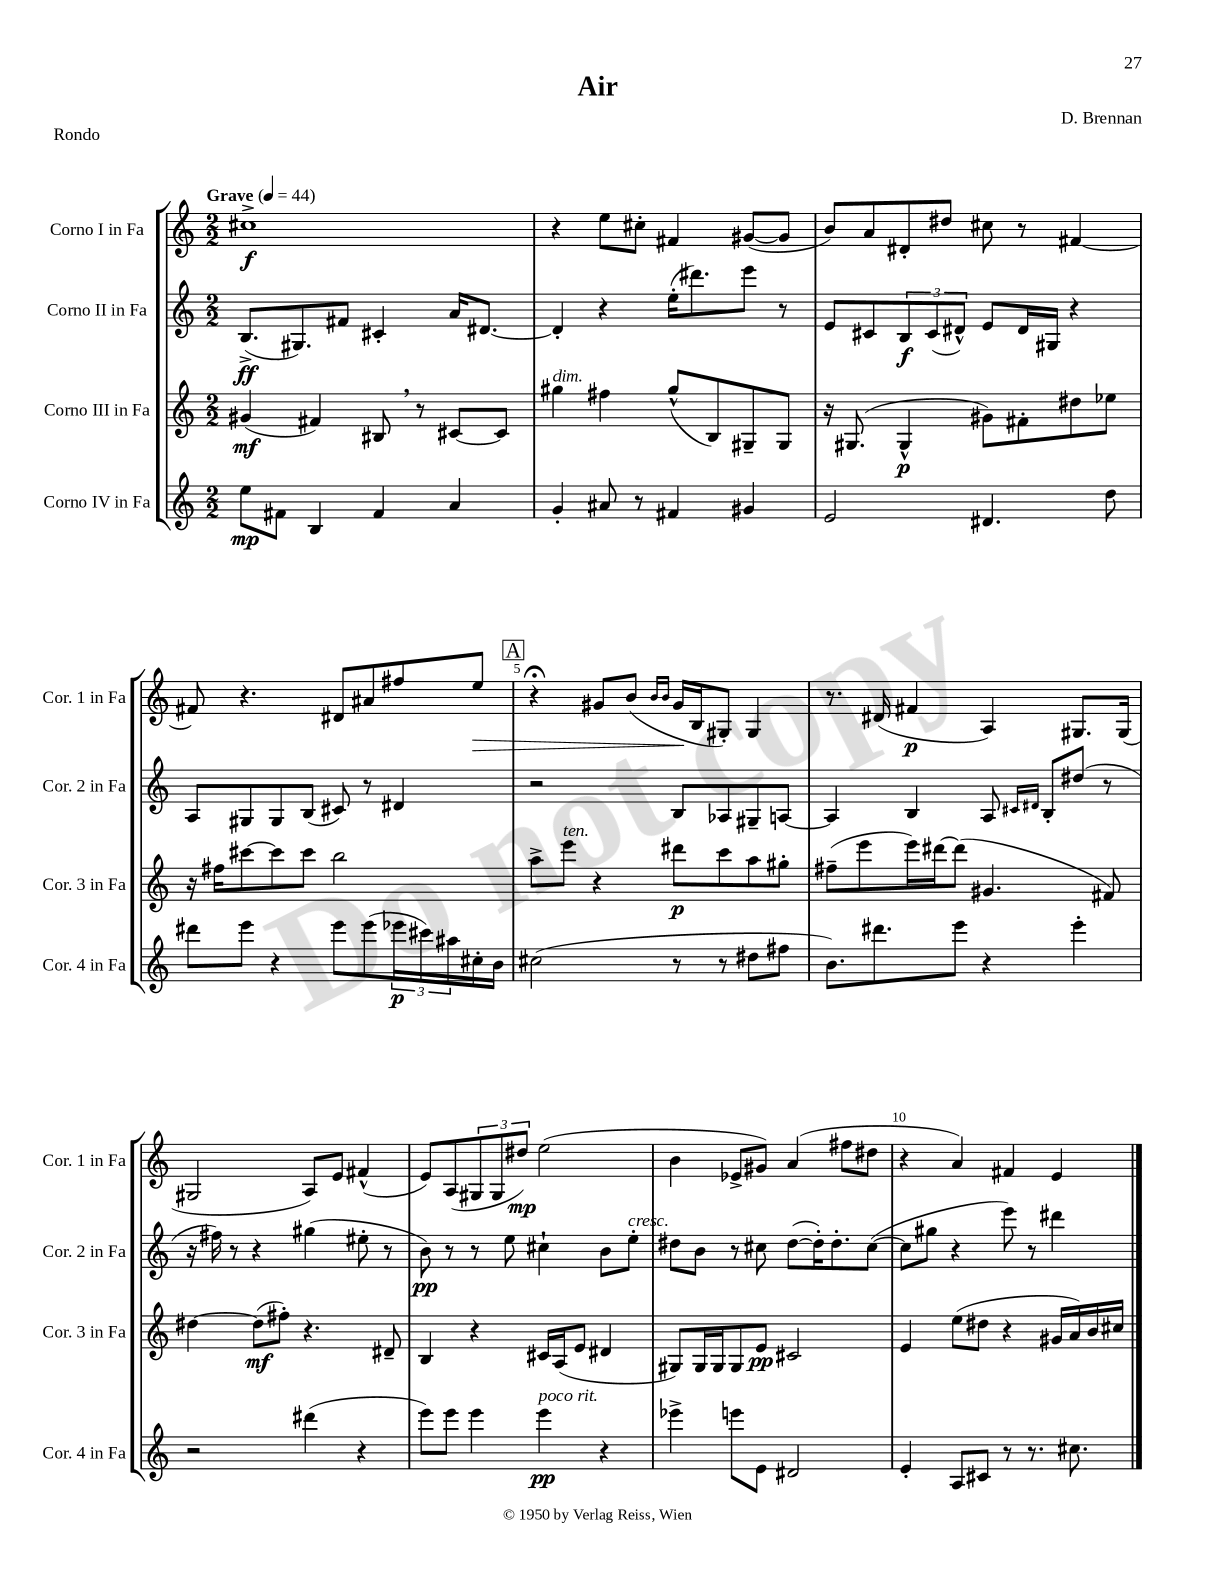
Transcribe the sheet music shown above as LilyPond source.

\header { title = "Air" composer = "D. Brennan" piece = "Rondo" }
<<
\new StaffGroup <<
\new Staff = "s0" \with { instrumentName = "Corno I in Fa" shortInstrumentName = "Cor. 1 in Fa" } {
    \clef treble \key c \major \numericTimeSignature \time 2/2 \tempo "Grave" 4 = 44
    cis''1->\f |
    r4 e''8 cis''8-. fis'4 gis'8~( gis'8 |
    b'8) a'8 dis'8-. dis''8 cis''8 r8 fis'4~ |
    fis'8 r4. dis'8 ais'8 fis''8 e''8\> |
    \mark \markup { \box "A" } r4\fermata gis'8 b'8( \grace { b'16 b'16 } gis'16\! b16 gis8-.) gis4 |
    r8. dis'16( fis'4\p a4) gis8. gis16( |
    gis2 a8) e'8 fis'4-^( |
    e'8) a8( \tuplet 3/2 { gis8 gis8 dis''8\mp) } e''2( |
    b'4 ees'8-> gis'8) a'4( fis''8 dis''8 |
    r4 a'4) fis'4 e'4 \bar "|." |
}
\new Staff = "s1" \with { instrumentName = "Corno II in Fa" shortInstrumentName = "Cor. 2 in Fa" } {
    \clef treble \key c \major \numericTimeSignature \time 2/2
    b8.->\ff( gis8.) fis'8 cis'4-. a'16 dis'8.~ |
    dis'4-. r4 e''16-.( dis'''8.) e'''8 r8 |
    e'8 cis'8 \tuplet 3/2 { b8\f cis'8( dis'8-^) } e'8 dis'16 gis16 r4 |
    a8 gis8 gis8 b8( cis'8) r8 dis'4 |
    \mark \markup { \box "A" } r2 b8 aes8 gis8-- a8~ |
    a4 b4 a8 \grace { cis'16 dis'16 } b8-. dis''8( r8 |
    r16 fis''16) r8 r4 gis''4( eis''8-. r8 |
    b'8\pp) r8 r8 e''8 cis''4-! b'8 e''8-.^\markup { \italic "cresc." } |
    dis''8 b'8 r8 cis''8 dis''8~( dis''16-.) dis''8.-. cis''8~( |
    cis''8 gis''8 r4 e'''8) r8 dis'''4 \bar "|." |
}
\new Staff = "s2" \with { instrumentName = "Corno III in Fa" shortInstrumentName = "Cor. 3 in Fa" } {
    \clef treble \key c \major \numericTimeSignature \time 2/2
    gis'4\mf( fis'4) bis8 \breathe r8 cis'8~ cis'8 |
    gis''4^\markup { \italic "dim." } fis''4 gis''8-^( b8) gis8-- gis8 |
    r16 gis8.( gis4-^\p gis'8) fis'8-. dis''8 ees''8 |
    r16 fis''16 cis'''8~ cis'''8 cis'''8 b''2 |
    \mark \markup { \box "A" } a''8-> e'''8^\markup { \italic "ten." } r4 dis'''8\p c'''8 a''8 gis''8-. |
    fis''8--( e'''8 e'''16) dis'''16~ dis'''8( gis'4. fis'8) |
    dis''4~ dis''8\mf( fis''8-.) r4. dis'8-- |
    b4 r4 cis'16 a16( e'8 dis'4 |
    gis8) gis16 gis16 gis8 e'8\pp cis'2 |
    e'4 e''8( dis''8 r4 gis'16 a'16) b'16 cis''16 \bar "|." |
}
\new Staff = "s3" \with { instrumentName = "Corno IV in Fa" shortInstrumentName = "Cor. 4 in Fa" } {
    \clef treble \key c \major \numericTimeSignature \time 2/2
    e''8\mp fis'8 b4 fis'4 a'4 |
    g'4-. ais'8 r8 fis'4 gis'4 |
    e'2 dis'4. d''8 |
    dis'''8 e'''8 r4 e'''8 e'''8( \tuplet 3/2 { ees'''16\p cis'''16) ais''16 } cis''16-. b'16 |
    \mark \markup { \box "A" } cis''2( r8 r8 dis''8 fis''8 |
    b'8.) dis'''8. e'''8 r4 e'''4-. |
    r2 dis'''4( r4 |
    e'''8) e'''8 e'''4 e'''4\pp^\markup { \italic "poco rit." } r4 |
    ees'''4-> e'''8 e'8 dis'2 |
    e'4-. a8 cis'8 r8 r8. cis''8. \bar "|." |
}
>>
>>
\layout { \context { \Score \override BarNumber.break-visibility = ##(#f #t #t) barNumberVisibility = #(every-nth-bar-number-visible 5) } }
